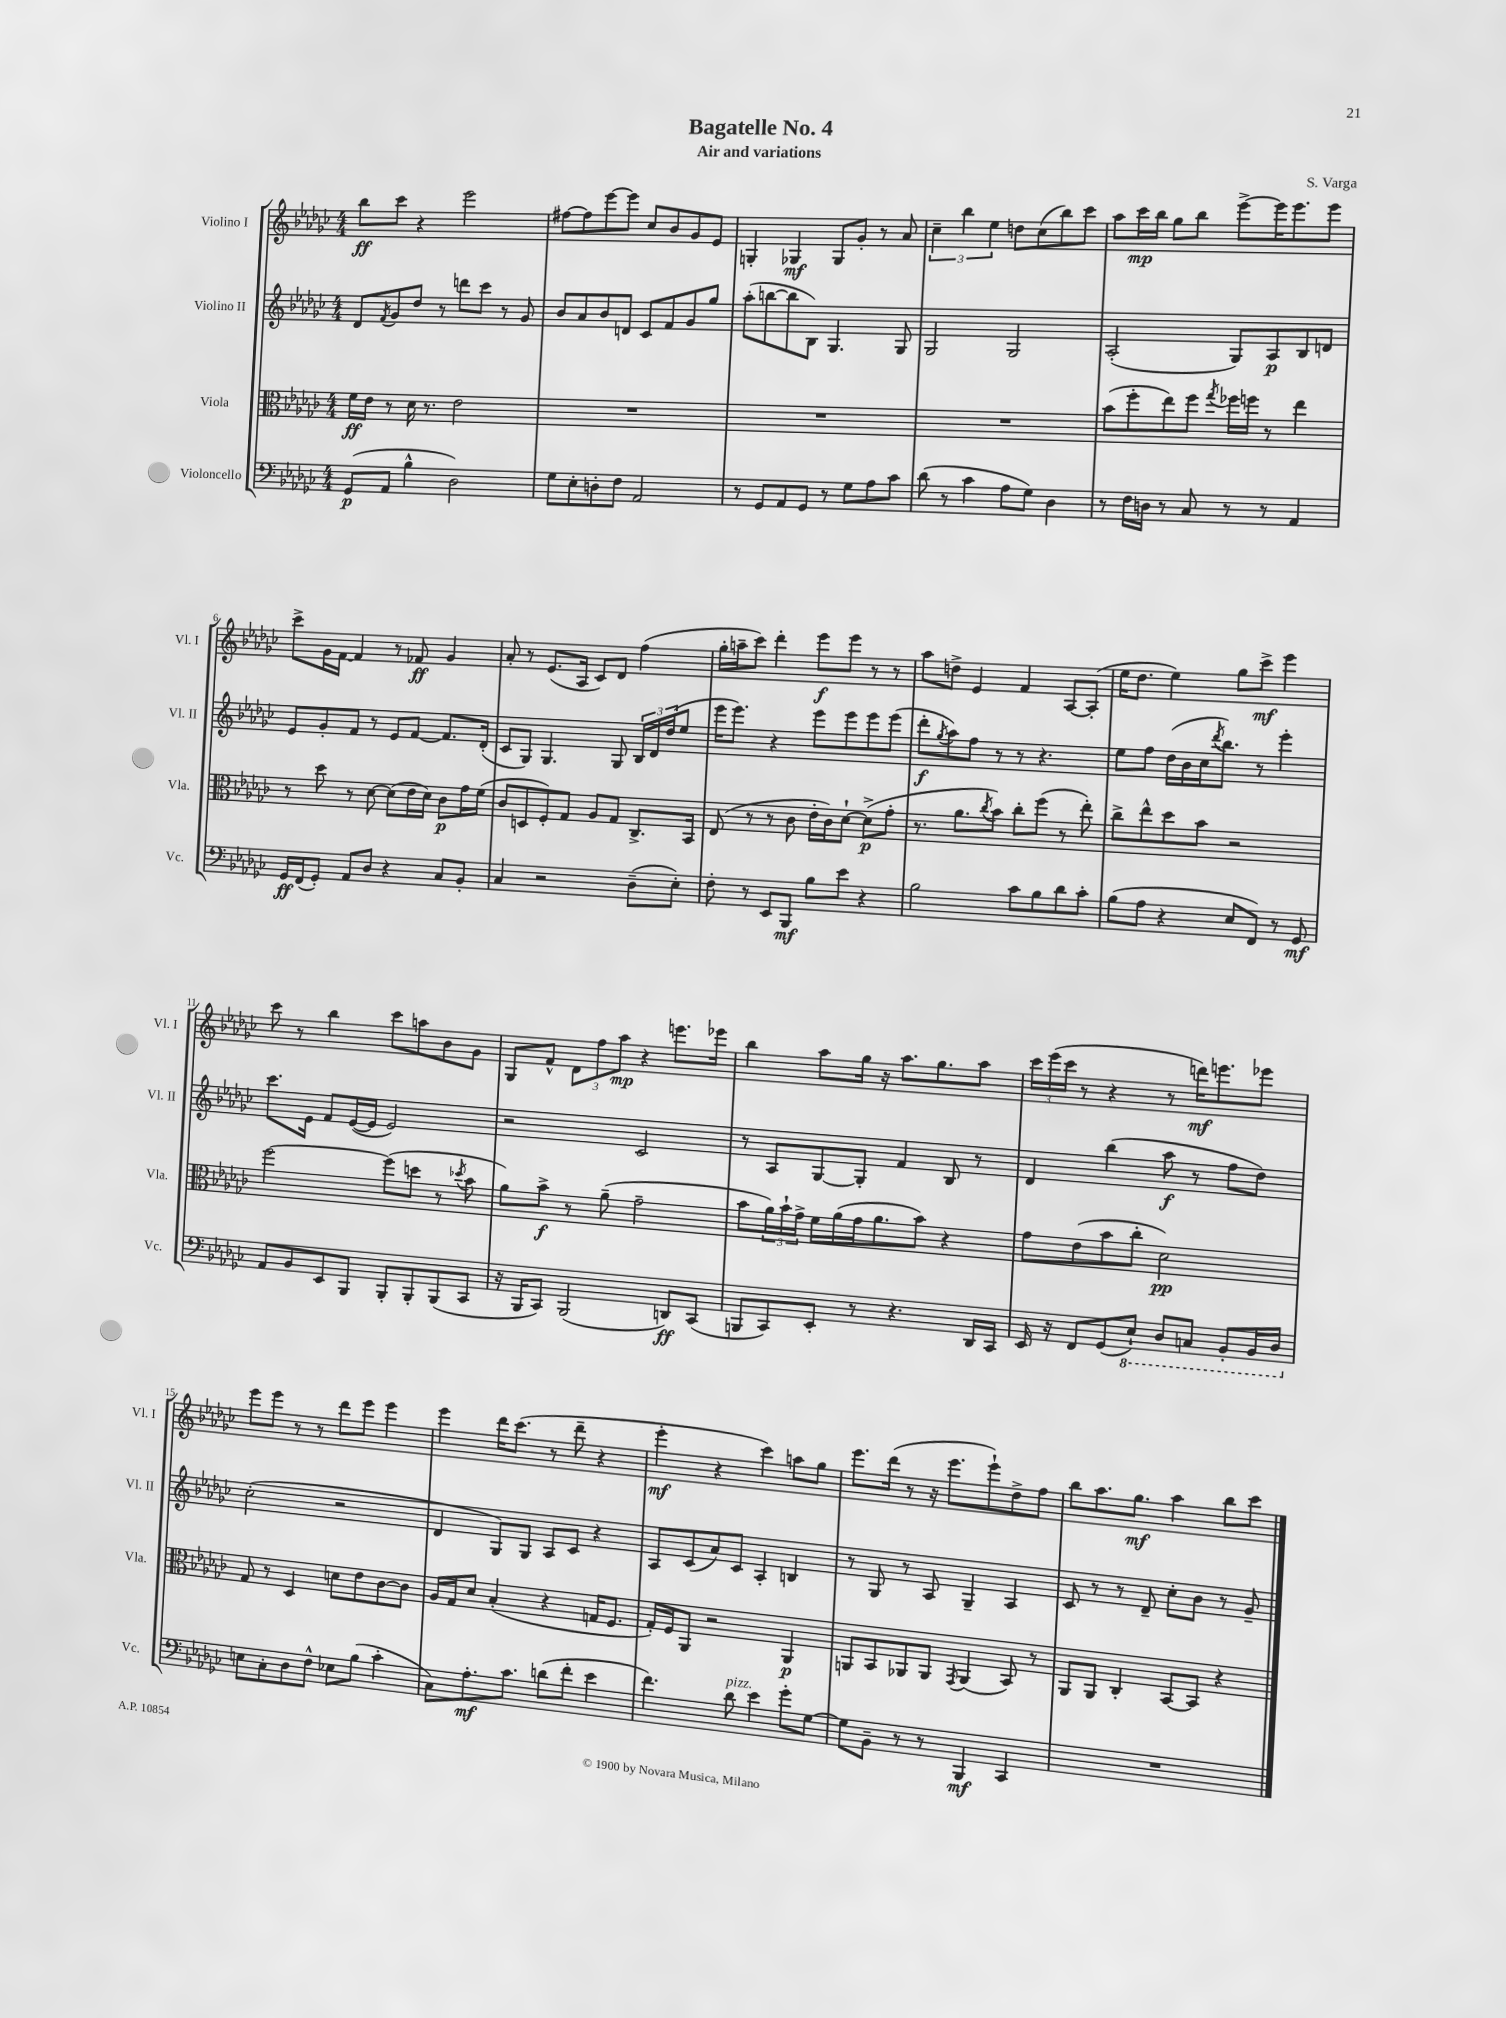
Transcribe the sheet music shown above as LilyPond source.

\header { title = "Bagatelle No. 4" composer = "S. Varga" subtitle = "Air and variations" }
<<
\new StaffGroup <<
\new Staff = "s0" \with { instrumentName = "Violino I" shortInstrumentName = "Vl. I" } {
    \clef treble \key ges \major \numericTimeSignature \time 4/4
    bes''8\ff ces'''8 r4 ees'''2 |
    fis''8~ fis''8 ees'''8~ ees'''8 ces''8 bes'8 ges'8 ees'8 |
    g4-. ges4\mf ges8 ges'8-. r8 aes'8 |
    \tuplet 3/2 { ces''4-- bes''4 ees''4 } d''8 ces''8( bes''8) ces'''8 |
    aes''8 ces'''16\mp bes''16 ges''8 bes''8 ees'''8~-> ees'''16 ees'''8. ees'''8 |
    ces'''8-> ges'16 f'16~ f'4 r8 fes'8\ff ges'4 |
    aes'8-. r8 ees'8.( aes16 ces'8) des'8 f''4( |
    ges''16-. a''16-- ces'''8) des'''4-. ees'''8\f ees'''8 r8 r8 |
    aes''8 d''8-> ees'4 f'4 aes8~ aes8-.( |
    ees''16 des''8. ees''4) ges''8 ces'''8->\mf ees'''4 |
    ces'''8 r8 bes''4 ces'''8 a''8 bes'8 ges'8 |
    ges8 f'8-^ \tuplet 3/2 { des'8 f''8 aes''8\mp } r4 e'''8. ees'''16 |
    bes''4 aes''8 ges''16 r16 aes''8. ges''8. aes''8 |
    \tuplet 3/2 { ces'''16 ees'''16( ces'''16 } r8 r4 r8 d'''16\mf) e'''8. ees'''8 |
    ees'''8 ees'''8 r8 r8 des'''8 ees'''8 ees'''4 |
    ees'''4 des'''16 ces'''8.( r8 des'''8-- r4 |
    ees'''4-.\mf r4 ces'''4) a''8 ges''8 |
    ees'''8. des'''16( r8 r16 ees'''8. ees'''8-!) des''8-> f''8 |
    bes''8 aes''8. ges''8.\mf aes''4 bes''8 ces'''8 \bar "|." |
}
\new Staff = "s1" \with { instrumentName = "Violino II" shortInstrumentName = "Vl. II" } {
    \clef treble \key ges \major \numericTimeSignature \time 4/4
    des'8 \acciaccatura { f'8 } ges'8 des''8 r8 d'''8 ces'''8 r8 ges'8 |
    bes'8 aes'8 bes'8 d'8 ces'8 f'8 ges'8 ges''8 |
    aes''8-.( b''8~ b''8 bes8) ges4. ges8 |
    ges2 ges2 |
    aes2-.( ges8) aes8\p bes8 d'8 |
    ees'8 ges'8-. f'8 r8 ees'8 f'8~ f'8. des'16-.( |
    ces'8 ges8) ges4. ges8 \tuplet 3/2 { bes16 des'16 des''16( } ees''8 |
    ees'''16 ees'''8.) r4 ees'''8 ees'''8 ees'''8 ees'''8( |
    des'''8-.\f \acciaccatura { ges''8 } aes''8) f''8 r8 r8 r4. |
    ees''8 f''8 des''16( bes'16 ces''16 \acciaccatura { des'''8 } bes''8.) r8 ees'''4-. |
    ces'''8. ees'16 f'8 ees'16~( ees'16 ees'2) |
    r2 ces'2 |
    r8 aes8 ges8~ ges8-. f'4 bes8 r8 |
    des'4 bes''4( aes''8\f r8 f''8 des''8) |
    ces''2-.( r2 |
    des'4 ges8) ges8 aes8 ces'8 r4 |
    aes8 ces'8( aes'8) ces'8 aes4-. b4 |
    r8 ges8 r8 aes8 ges4-- aes4 |
    ces'8 r8 r8 des'8-- ces''8-. bes'8 r8 ges'8-- \bar "|." |
}
\new Staff = "s2" \with { instrumentName = "Viola" shortInstrumentName = "Vla." } {
    \clef alto \key ges \major \numericTimeSignature \time 4/4
    f'16\ff ees'16 r8 des'16 r8. ees'2 |
    R1 |
    R1 |
    R1 |
    bes'8( f''8-. ees''8) f''8 \acciaccatura { ges''8 } fes''16 f''16 r8 ees''4 |
    r8 des''8 r8 des'8~ des'8( ees'16 des'16) ces'8\p ges'16 f'16( |
    ces'8 d8 f8-.) ges8 aes8 ges8 ces8.-> bes,16 |
    ees8( r8 r8 ces'8 ees'16-. ces'16) des'8~-! des'8->\p( ges'8-. |
    r8. aes'8. \acciaccatura { ces''8 } bes'8) ces''8-. f''8( r8 ees''8-.) |
    ces''8-> ees''8-^ des''8 bes'8 r2 |
    f''2~ f''8( d''8 r8 \acciaccatura { des''8 } bes'8 |
    aes'8) bes'8->\f r8 aes'8--( ges'2-- |
    bes'8 \tuplet 3/2 { aes'16) bes'16-! ges'16-> } f'16 aes'16( ges'16 aes'8. bes'8) r4 |
    ges'8 ees'8( bes'8 ces''8-. des'2\pp) |
    ges8 r8 des4 d'8 ees'8 ces'8~ ces'8 |
    aes16 ges16 des'8 bes4-.( r4 g16 f8. |
    ges16-.) f16 aes,8 r2 aes,4\p |
    a,8 bes,8 aes,8 aes,8 \acciaccatura { ges,8 } aes,4( bes,8) r8 |
    aes,8 aes,8 ces4-. bes,8~ bes,8 r4 \bar "|." |
}
\new Staff = "s3" \with { instrumentName = "Violoncello" shortInstrumentName = "Vc." } {
    \clef bass \key ges \major \numericTimeSignature \time 4/4
    ges,8\p( aes,8 bes4-^ des2) |
    ges8 ees8-. d8-. f8 aes,2 |
    r8 ges,8 aes,8 ges,8 r8 ges8 aes8 ces'8 |
    des'8( r8 ces'4 aes8 ges8) des4 |
    r8 f16 d16 r8 ces8 r8 r8 aes,4 |
    ges,16\ff f,16( ges,8-.) aes,8 des8 r4 ces8 bes,8-. |
    ces4 r2 des8--( ees8-.) |
    f8-. r8 ees,8 bes,,8\mf bes8 ees'8 r4 |
    bes2 ces'8 bes8 des'8 ces'8-. |
    bes8( aes8 r4 ees8 f,8) r8 ges,8\mf |
    aes,8 bes,8 ees,8 bes,,8 bes,,8-. bes,,8-. bes,,8( ces,8 |
    r16 bes,,16 ces,8) bes,,2( d,8\ff) ces,8( |
    b,,8 ces,8) ees,8-. r8 r4. des,16 ces,16 |
    ees,16 r16 f,8 ges,8( \ottava #-1 ees,8-!) des,8 c,8 bes,,8-. bes,,16 des,16 \ottava #0 |
    e8 ces8-. des8 f8-^ ees8 bes8( ces'4-. |
    ces8) aes8.-.\mf ces'8. d'8( f'8-. ees'4 |
    f'4.) des'8^\markup { \italic "pizz." } ees'4 ges'8-. ges8~ |
    ges8 bes,8-- r8 r8 bes,,4\mf ces,4 |
    R1 \bar "|." |
}
>>
>>
